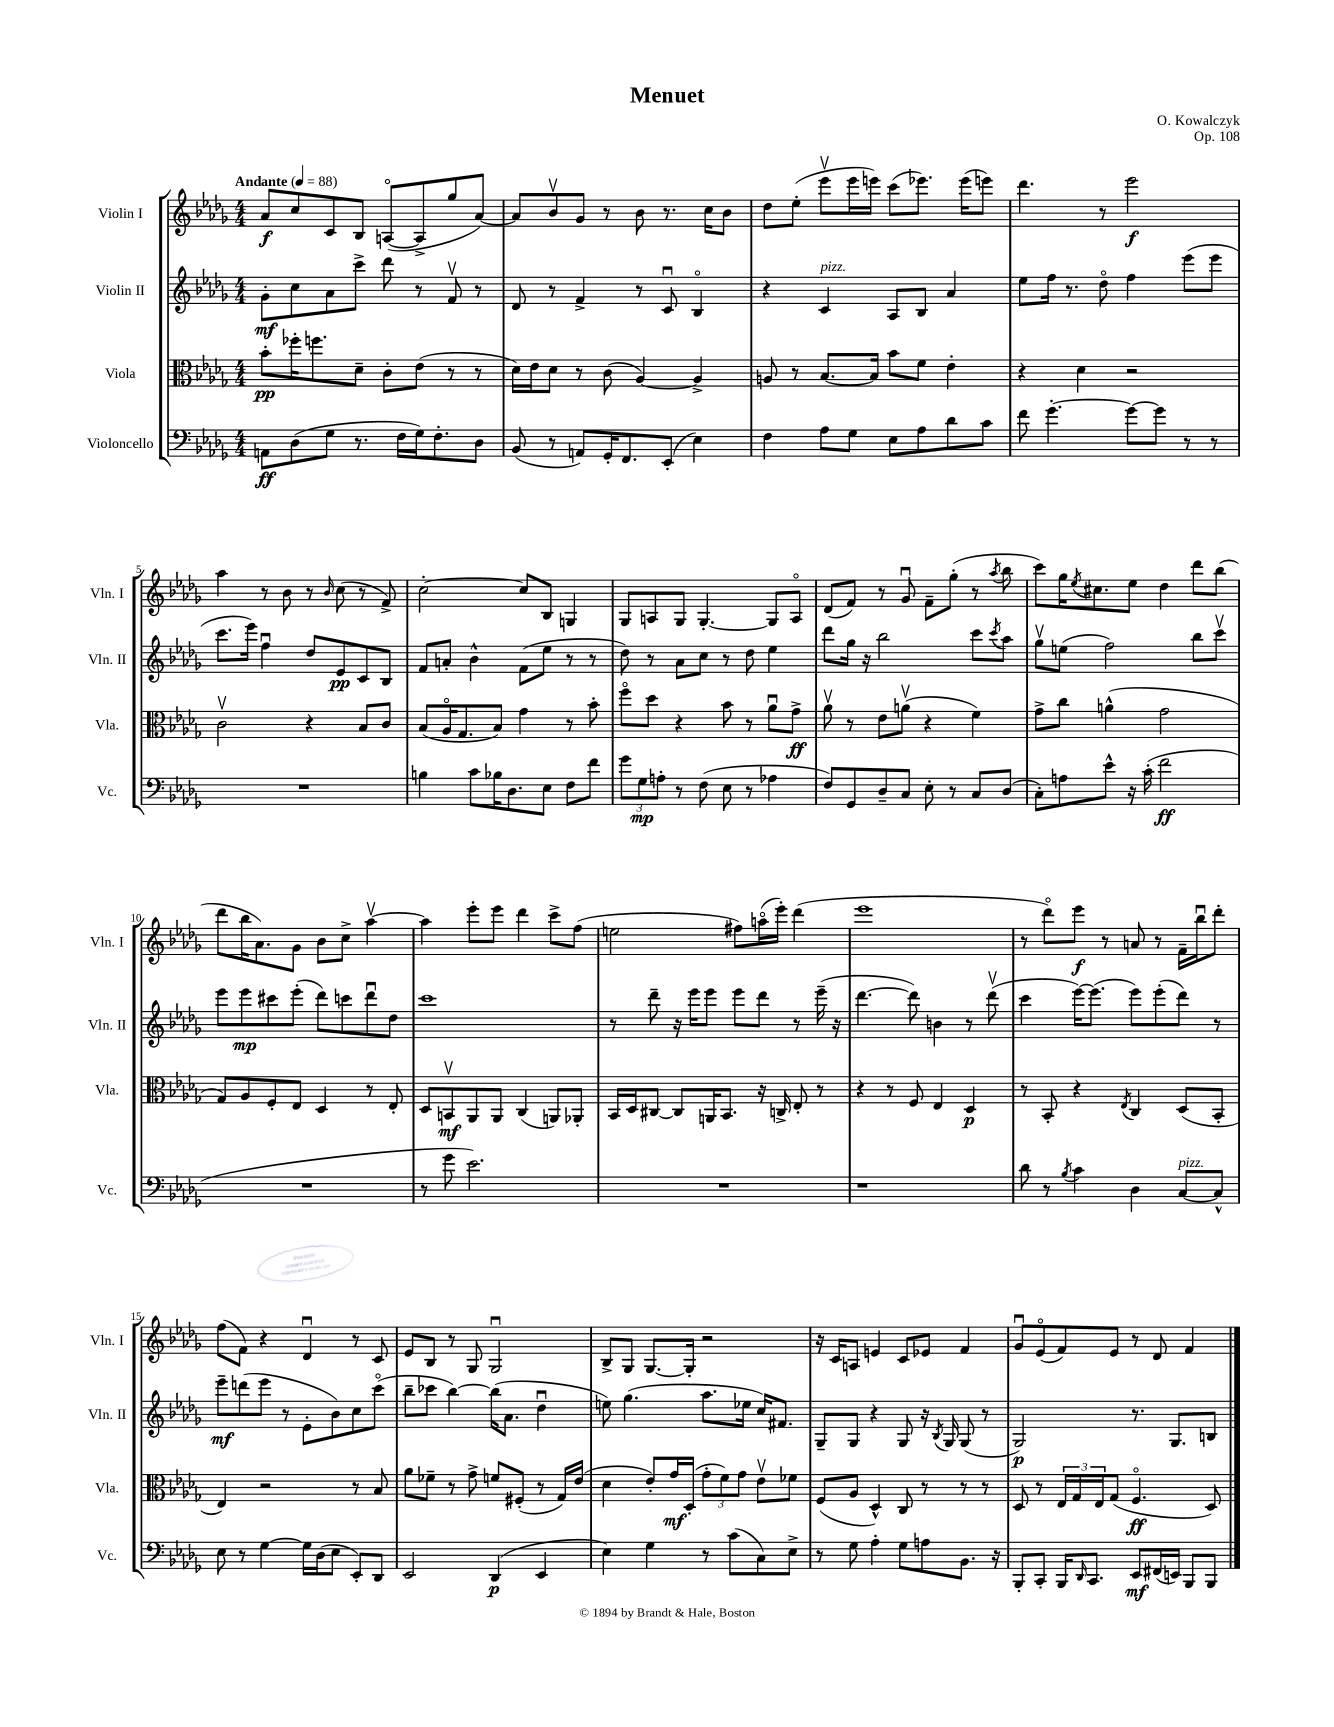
\header { title = "Menuet" composer = "O. Kowalczyk" opus = "Op. 108" }
<<
\new StaffGroup <<
\new Staff = "s0" \with { instrumentName = "Violin I" shortInstrumentName = "Vln. I" } {
    \clef treble \key des \major \numericTimeSignature \time 4/4 \tempo "Andante" 4 = 88
    aes'8\f c''8 c'8 bes8 a8~\flageolet( a8-> ges''8 aes'8~) |
    aes'8 bes'8\upbow ges'8 r8 bes'8 r8. c''16 bes'8 |
    des''8 ees''8-.( ees'''8\upbow ees'''16 e'''16) c'''8( ees'''8.) ees'''16( e'''8) |
    des'''4. r8 ees'''2\f |
    aes''4 r8 bes'8 r8 \grace { bes'16 } c''8( r8 f'8->) |
    c''2~-. c''8 bes8 g4 |
    ges8 a8 ges8 ges4.~-. ges8 a8\flageolet |
    des'8( f'8) r8 ges'8\downbow f'8-- ges''8-.( r8 \acciaccatura { aes''8 } bes''8 |
    c'''8) ges''16 \acciaccatura { ees''8 } cis''8. ees''8 des''4 des'''8 bes''8( |
    des'''8 bes''16 aes'8.) ges'8 bes'8 c''8-> aes''4~\upbow |
    aes''4 ees'''8-. ees'''8 des'''4 c'''8-> f''8( |
    e''2 fis''8) a''16\flageolet( ees'''16-.) des'''4( |
    ees'''1 |
    r8 des'''8\flageolet) ees'''8\f r8 a'8 r8 f'16-- bes''16\downbow des'''8-. |
    f''8( f'8) r4 des'4\downbow r8 c'8 |
    ees'8 bes8 r8 ges8 ges2\downbow |
    bes8-> ges8 ges8.~ ges16-. r2 |
    r16 c'16 a8 e'4 c'8 ees'8 f'4 |
    ges'8\downbow ees'8\flageolet( f'8) ees'8 r8 des'8 f'4 \bar "|." |
}
\new Staff = "s1" \with { instrumentName = "Violin II" shortInstrumentName = "Vln. II" } {
    \clef treble \key des \major \numericTimeSignature \time 4/4
    ges'8-.\mf c''8 aes'8 c'''8-> des'''8 r8 f'8\upbow r8 |
    des'8 r8 f'4-> r8 c'8\downbow bes4\flageolet |
    r4 c'4^\markup { \italic "pizz." } aes8 bes8 aes'4 |
    ees''8 f''16 r8. des''8\flageolet f''4 ees'''8( ees'''8 |
    c'''8. ees'''16) f''4\downbow des''8 ees'8\pp c'8 bes8 |
    f'8 a'8-. bes'4-^ f'8( ees''8 r8 r8 |
    des''8) r8 aes'8 c''8 r8 des''8 ees''4 |
    des'''8 ges''16 r16 bes''2 c'''8 \acciaccatura { c'''8 } aes''8 |
    ges''8\upbow e''8( f''2) bes''8 c'''8\upbow |
    ees'''8 ees'''8\mp cis'''8 ees'''8-.( des'''8) c'''8 des'''8\downbow des''8 |
    c'''1 |
    r8 des'''8-- r16 ees'''16 ees'''8 ees'''8 des'''8 r8 ees'''16--( r16 |
    des'''4.~ des'''8) b'4 r8 des'''8\upbow( |
    c'''4 ees'''16~) ees'''8.( ees'''8) ees'''8-.( des'''8) r8 |
    ees'''8--\mf d'''8( ees'''8 r8 ees'8-. bes'8) c''8 c'''8\flageolet( |
    bes''8-- ces'''8 bes''4~) bes''16( aes'8. des''4\downbow |
    e''8) ges''4.( aes''8. ees''16 c''16) fis'8. |
    ges8-- ges8 r4 ges8 r16 \acciaccatura { bes8 } ges16 ges8( r8 |
    ges2\p) r8. ges8. b8 \bar "|." |
}
\new Staff = "s2" \with { instrumentName = "Viola" shortInstrumentName = "Vla." } {
    \clef alto \key des \major \numericTimeSignature \time 4/4
    bes'8-.\pp fes''16-. f''8. des'8-- c'8-. ees'8( r8 r8 |
    des'16) ees'16 des'8 r8 c'8( aes4~) aes4-> |
    a8 r8 bes8.~ bes16 bes'8 f'8 ees'4-. |
    r4 des'4 r2 |
    c'2\upbow r4 bes8 c'8 |
    bes8( aes16\flageolet ges8. bes8) ges'4 r8 bes'8-. |
    f''8\flageolet des''8 r4 bes'8 r8 aes'8\downbow ges'8->\ff |
    aes'8\upbow r8 ees'8 a'8\upbow( r4 f'4) |
    ges'8-> c''8 a'4-^( ges'2 |
    ges8) aes8 f8-. ees8 des4 r8 ees8-. |
    des8 b,8\upbow\mf aes,8 aes,8 c4( a,8) aes,8-. |
    bes,16 des16 cis8~ cis8 a,16 bes,8. r16 c16-> ees8-. r8 |
    r4 r8 f8 ees4 des4\p |
    r8 bes,8-. r4 \acciaccatura { ees8 } c4 des8( bes,8-. |
    ees4) r2 r8 bes8 |
    aes'8 fes'8-- r8 ges'8-> f'8 fis8-.( r8 ges16) ees'16( |
    des'4 ees'8-.) ges'16\mf des16-.( \tuplet 3/2 { ges'8-. f'8) ges'8 } ees'8\upbow fes'8 |
    f8( aes8 des4-^) c8 r8 r8 r8 |
    des8 r8 \tuplet 3/2 { ees16 ges16 ees16 } ges8( f4.\flageolet\ff des8) \bar "|." |
}
\new Staff = "s3" \with { instrumentName = "Violoncello" shortInstrumentName = "Vc." } {
    \clef bass \key des \major \numericTimeSignature \time 4/4
    a,8\ff des8( ges8 r8. f16 ges16) f8.-. des8 |
    bes,8( r8 a,8) ges,16-. f,8. ees,8-.( ees4) |
    f4 aes8 ges8 ees8 aes8 des'8 c'8 |
    f'8 ges'4.~-. ges'8~ ges'8 r8 r8 |
    R1 |
    b4 c'8 bes16 des8. ees8 f8 f'8 |
    \tuplet 3/2 { ges'8 ges8\mp a8-. } r8 f8( ees8 r8 aes4 |
    f8) ges,8 des8-- c8 ees8-. r8 c8 des8( |
    c8-.) a8 ees'8-^ r16 c'16-.( f'2\ff |
    R1 |
    r8 ges'8 ees'2.) |
    R1 |
    r1 |
    des'8 r8 \acciaccatura { bes8 } c'4 des4 c8~^\markup { \italic "pizz." } c8-^ |
    ees8 r8 ges4~ ges16 des16( ees8 ees,8-.) des,8 |
    ees,2 des,4\p( ees,4 |
    ees4) ges4 r8 c'8( c8) ees8-> |
    r8 ges8 aes4-. ges8 a8 bes,8. r16 |
    bes,,8-. c,8-. bes,,16 \grace { des,16 } c,8. ees,8\mf fis,16( e,16) bes,,8 bes,,8 \bar "|." |
}
>>
>>
